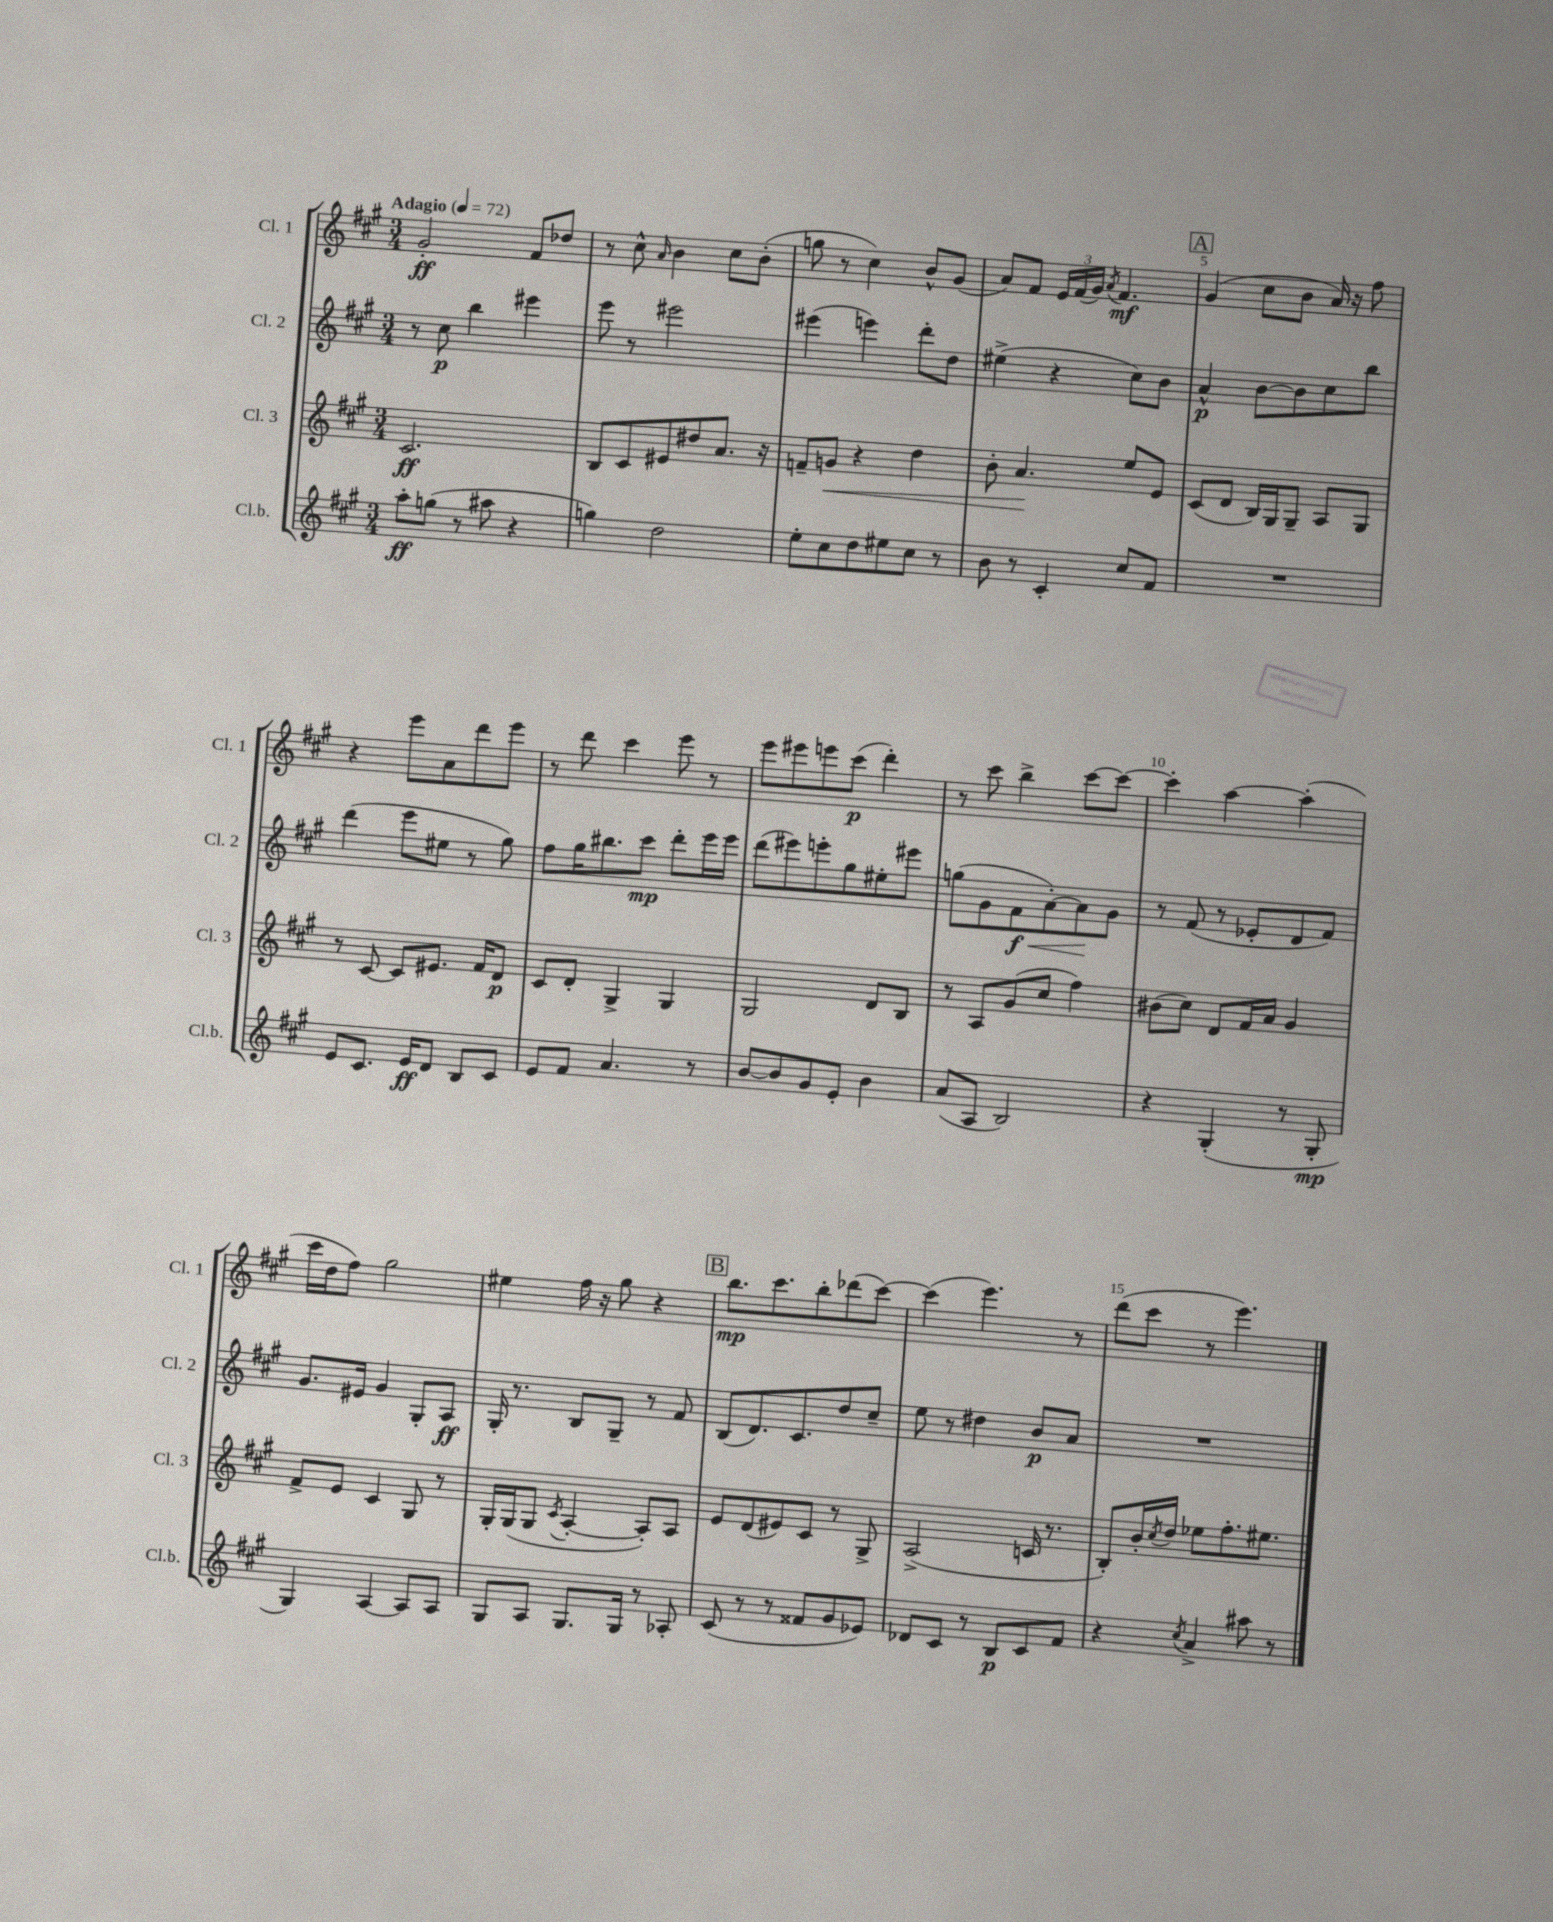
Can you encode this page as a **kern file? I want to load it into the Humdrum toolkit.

**kern	**dynam	**kern	**dynam	**kern	**dynam	**kern	**dynam
*part4	*part4	*part3	*part3	*part2	*part2	*part1	*part1
*staff4	*staff4	*staff3	*staff3	*staff2	*staff2	*staff1	*staff1
*I"Cl.b.	*	*I"Cl. 3	*	*I"Cl. 2	*	*I"Cl. 1	*
*I'Cl.b.	*	*I'Cl. 3	*	*I'Cl. 2	*	*I'Cl. 1	*
*clefG2	*	*clefG2	*	*clefG2	*	*clefG2	*
*k[f#c#g#]	*	*k[f#c#g#]	*	*k[f#c#g#]	*	*k[f#c#g#]	*
*M3/4	*	*M3/4	*	*M3/4	*	*M3/4	*
*MM72	*	*MM72	*	*MM72	*	*MM72	*
=1	=1	=1	=1	=1	=1	=1	=1
!	!	!	!	!	!	!LO:TX:a:B:t=Adagio	!
8aa'\L	ff	2.c#/	ff	8r	.	2g#'/	ff
(8ggn\J	.	.	.	8cc#\	p	.	.
8r	.	.	.	4bb\	.	.	.
8aa#X\	.	.	.	.	.	.	.
4r	.	.	.	4eee#X\	.	8f#/L	.
.	.	.	.	.	.	8dd-X/J	.
=2	=2	=2	=2	=2	=2	=2	=2
4ggn\)	.	8B/L	.	8eee\	.	8r	.
.	.	8c#/	.	8r	.	8cc#^^\	.
.	.	.	.	.	.	16qqa/	.
2dd\	.	8e#X/	.	2eee#X\	.	4b\	.
.	.	8dd#X/	.	.	.	.	.
.	.	8.a/J	.	.	.	8cc#\L	.
.	.	.	.	.	.	(8b'\J	.
.	.	16r	.	.	.	.	.
=3	=3	=3	=3	=3	=3	=3	=3
8ee'\L	.	8fn~/L	.	(4eee#X\	.	8ggn\	.
!	!	!	!LO:HP:b	!	!	!	!
8cc#\	.	8gn/J	<	.	.	8r	.
8dd\	.	4r	.	4eeen\)	.	4cc#\)	.
8ee#X\	.	.	.	.	.	.	.
8cc#\J	.	4dd\	.	8ddd'\L	.	8b^^/L	.
8r	.	.	.	8dd\J	.	(8g#/J	.
=4	=4	=4	=4	=4	=4	=4	=4
8b\	.	8b'\	.	(4ee#X^\	.	8a/L)	.
8r	.	4.a/	.	.	.	8f#/J	.
4c#'/	.	.	.	4r	.	24e/LL	.
.	.	.	.	.	.	(24f#/	.
.	.	.	.	.	.	24g#/JJ)	.
.	.	.	.	.	.	8qa/	.
.	.	.	.	.	.	4.f#/	mf
8cc#/L	.	8ee/L	[	8cc#\L)	.	.	.
8f#/J	.	8e/J	.	8b\J	.	.	.
!!LO:REH:place=s1:t=A
=5	=5	=5	=5	=5	=5	=5	=5
2.r	.	(8c#/L	.	4a^^/	p	(4g#/	.
.	.	8d/J	.	.	.	.	.
.	.	16B/LL)	.	[8b\L	.	8cc#\L	.
.	.	16G#/J	.	.	.	.	.
.	.	8G#~/J	.	8b\]	.	8b\J	.
.	.	8A/L	.	8cc#\	.	16a/)	.
.	.	.	.	.	.	16r	.
.	.	8G#/J	.	8bb\J	.	8ff#\	.
!!LO:LB:g=z
=6	=6	=6	=6	=6	=6	=6	=6
8e/L	.	8r	.	(4ddd\	.	4r	.
8.c#/J	.	[8c#/	.	.	.	.	.
.	.	8c#/L]	.	8eee\L	.	8eee\L	.
16e/KL	ff	.	.	.	.	.	.
8d/J	.	8.e#X/J	.	8ee#X\J	.	8a\	.
8B/L	.	.	.	8r	.	8ddd\	.
.	.	16f#/KL	.	.	.	.	.
8c#/J	.	8d/J	p	8gg#\)	.	8eee\J	.
=7	=7	=7	=7	=7	=7	=7	=7
8e/L	.	8c#/L	.	8ff#\L	.	8r	.
8f#/J	.	8d'/J	.	16gg#\K	.	8ddd\	.
.	.	.	.	8.bb#X\	.	.	.
4.a/	.	4G#^/	.	.	.	4ccc#\	.
.	.	.	.	8ccc#\J	mp	.	.
.	.	4G#/	.	8ddd'\L	.	8eee\	.
8r	.	.	.	16eee\L	.	8r	.
.	.	.	.	16eee\JJ	.	.	.
=8	=8	=8	=8	=8	=8	=8	=8
[8b/L	.	2G#/	.	(8ddd\L	.	8eee\L	.
8b/]	.	.	.	8eee#X\)	.	8eee#X\	.
8g#/	.	.	.	8eeen'\	.	8eeen\	.
8e'/J	.	.	.	8gg#\	.	(8ccc#\J	p
4b\	.	8d/L	.	8ee#X'\	.	4ddd'\)	.
.	.	8B/J	.	8eee#X\J	.	.	.
=9	=9	=9	=9	=9	=9	=9	=9
(8a/L	.	8r	.	(8ggn\L	.	8r	.
8A/J	.	8A/L	.	8g#\	.	8ccc#\	.
!	!	!	!	!	!LO:HP:b	!	!
2B/)	.	(8g#/	.	8f#\	< f	4bb^\	.
.	.	8cc#/J	.	[8a'\)	.	.	.
.	.	4ff#\)	.	8a\]	.	[8ccc#\L	.
.	.	.	.	8g#\J	[	8ccc#\J_	.
=10	=10	=10	=10	=10	=10	=10	=10
4r	.	(8b#X\L	.	8r	.	4ccc#'\]	.
.	.	8cc#\J)	.	(8f#/	.	.	.
(4G#'/	.	8d/L	.	8r	.	[4aa\	.
.	.	16f#/L	.	8e-X'/L	.	.	.
.	.	16a/JJ	.	.	.	.	.
8r	.	4g#/	.	8d/	.	(4aa'\]	.
8G#'/	mp	.	.	8f#/J)	.	.	.
!!LO:LB:g=z
=11	=11	=11	=11	=11	=11	=11	=11
4G#/)	.	8f#^/L	.	8.g#/L	.	16ccc#\LL	.
.	.	.	.	.	.	16dd\J	.
.	.	8e/J	.	.	.	8ff#\J)	.
.	.	.	.	16e#X/Jk	.	.	.
[4A/	.	4c#/	.	4g#/	.	2gg#\	.
8A/L]	.	8G#/	.	8G#'/L	.	.	.
8A/J	.	8r	.	8A/J	ff	.	.
=12	=12	=12	=12	=12	=12	=12	=12
8G#/L	.	16G#'/LL	.	16G#'/	.	4ee#X\	.
.	.	(16G#/J	.	8.r	.	.	.
8A/J	.	8G#/J	.	.	.	.	.
.	.	8qc#/	.	.	.	.	.
8.G#/L	.	[4A'/	.	8B/L	.	16ff#\	.
.	.	.	.	.	.	16r	.
.	.	.	.	8G#~/J	.	8gg#\	.
16G#/Jk	.	.	.	.	.	.	.
8r	.	8A'/L])	.	8r	.	4r	.
8A-X'/	.	8A/J	.	8f#/	.	.	.
!!LO:REH:place=s1:t=B
=13	=13	=13	=13	=13	=13	=13	=13
(8c#/	.	8e/L	.	(8B/L	.	8.bb\L	mp
8r	.	(8d/	.	8.d/)	.	.	.
.	.	.	.	.	.	8.ccc#\	.
8r	.	8e#X/)	.	.	.	.	.
.	.	.	.	8.c#/	.	.	.
8f##X/L	.	8c#/J	.	.	.	8bb'\	.
8g#/	.	8r	.	8dd/	.	(8ddd-X\	.
8e-X/J)	.	8G#^/	.	8cc#~/J	.	[8ccc#\J)	.
=14	=14	=14	=14	=14	=14	=14	=14
8d-X/L	.	(2A^/	.	8ee\	.	(4ccc#\]	.
8c#/J	.	.	.	8r	.	.	.
8r	.	.	.	4dd#X\	.	4.eee\)	.
8B/L	p	.	.	.	.	.	.
8c#/	.	16cn/	.	8b/L	p	.	.
.	.	8.r	.	.	.	.	.
8f#/J	.	.	.	8a/J	.	8r	.
=15	=15	=15	=15	=15	=15	=15	=15
4r	.	8B'/L)	.	2.r	.	(8ddd\L	.
.	.	16b'/L	.	.	.	8ccc#\J	.
.	.	8qcc#/	.	.	.	.	.
.	.	16dd/JJ	.	.	.	.	.
8qcc#/	.	.	.	.	.	.	.
4a^/	.	8ee-X\L	.	.	.	8r	.
.	.	8.ff#'\	.	.	.	4.eee\)	.
8aa#X\	.	.	.	.	.	.	.
.	.	8.ee#X\J	.	.	.	.	.
8r	.	.	.	.	.	.	.
==	==	==	==	==	==	==	==
*-	*-	*-	*-	*-	*-	*-	*-
